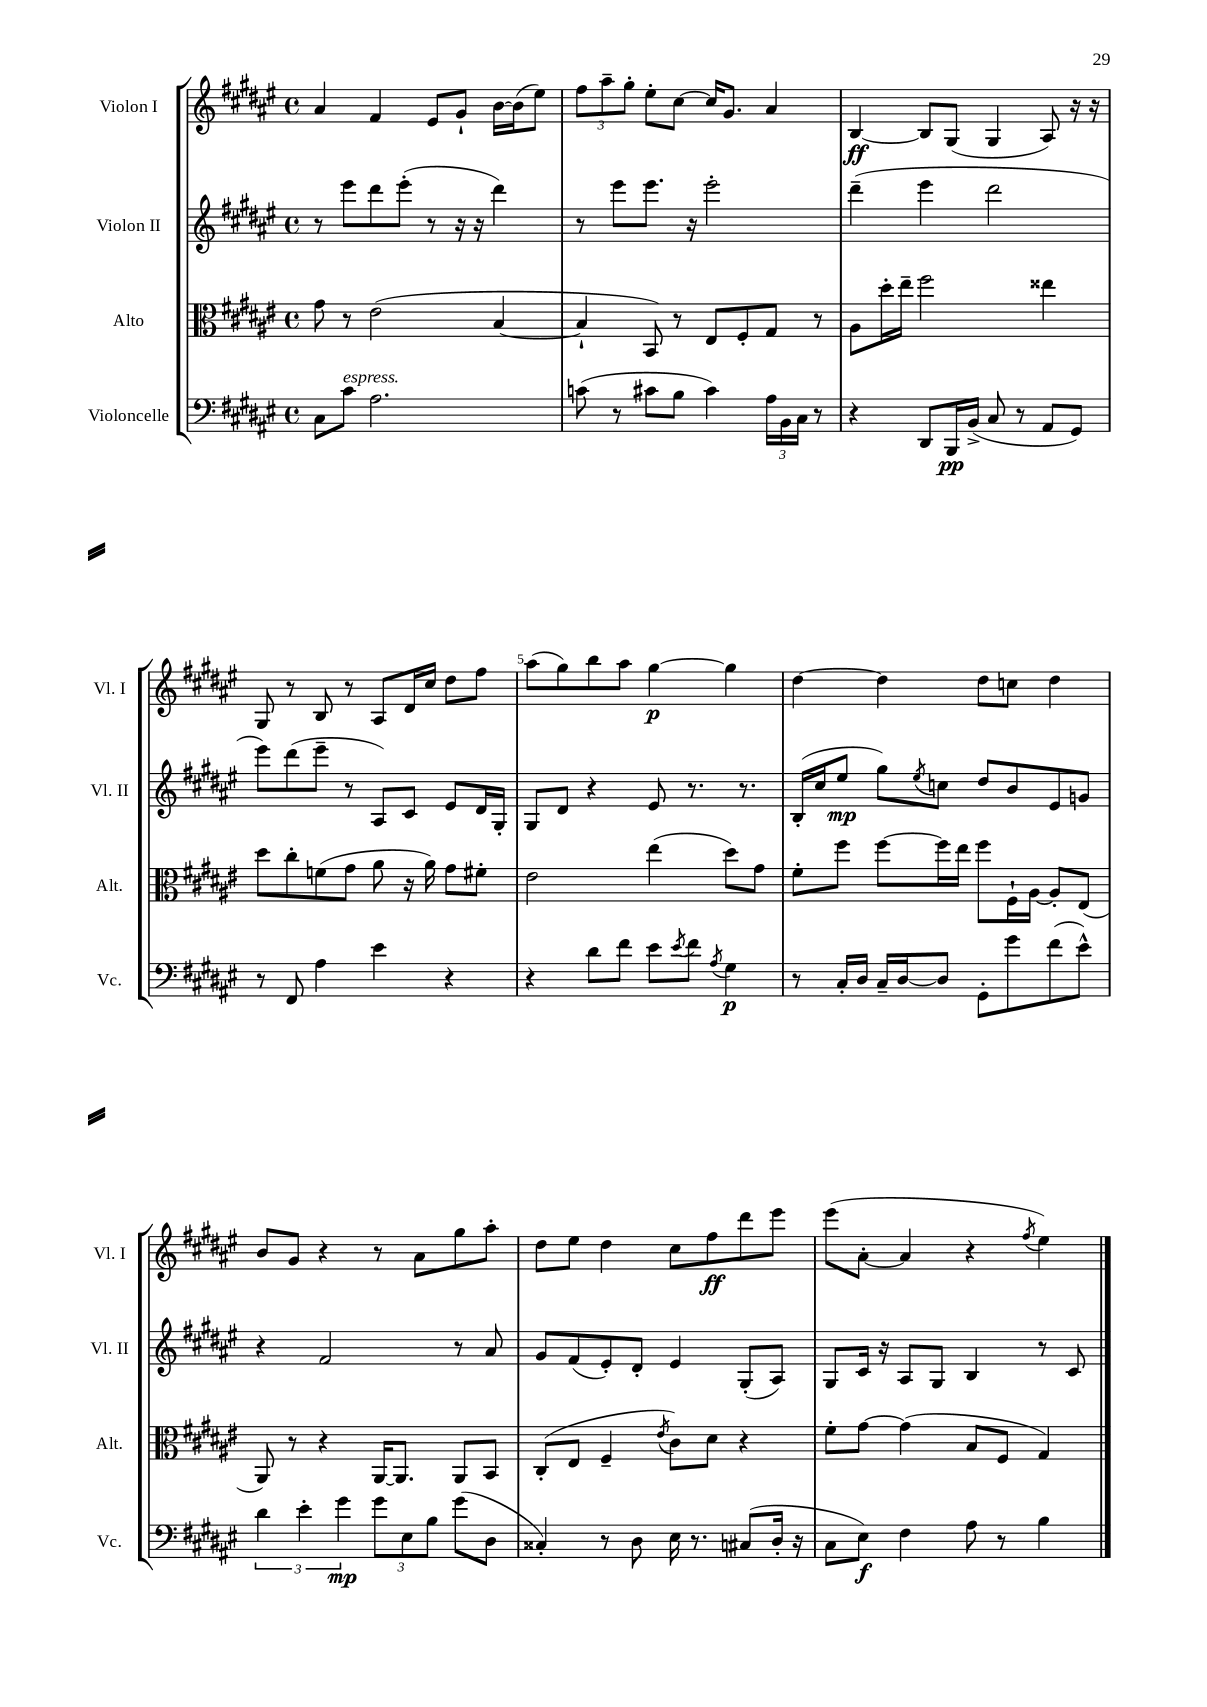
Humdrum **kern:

**kern	**kern	**kern	**kern
*staff4	*staff3	*staff2	*staff1
*clefF4	*clefC3	*clefG2	*clefG2
*k[f#c#g#d#a#e#]	*k[f#c#g#d#a#e#]	*k[f#c#g#d#a#e#]	*k[f#c#g#d#a#e#]
*M4/4	*M4/4	*M4/4	*M4/4
*met(c)	*met(c)	*met(c)	*met(c)
8C#	8g#	8r	4a#
8c#	8r	8eee#	.
2.A#	(2e#	8ddd#	4f#
.	.	(8eee#'	.
.	.	8r	8e#
.	.	16r	8g#`
.	.	16r	.
.	[4B	4ddd#)	[16b
.	.	.	(16b]
.	.	.	8ee#)
=	=	=	=
(8c	4B`]	8r	12ff#
.	.	.	12aa#~
8r	.	8eee#	.
.	.	.	12gg#'
8c#	8BB)	8.eee#	8ee#'
8B	8r	.	[8cc#
.	.	16r	.
4c#)	8E#	2eee#'	16cc#]
.	.	.	8.g#
.	8F#'	.	.
24A#	8G#	.	4a#
24BB	.	.	.
24C#	.	.	.
8r	8r	.	.
=	=	=	=
4r	8A#	(4ddd#~	[4B
.	16dd#'	.	.
.	16ee#~	.	.
8DD#	2ff#	4eee#	8B]
16BBB	.	.	(8G#
(16BB^	.	.	.
8C#	.	2ddd#	4G#
8r	.	.	.
8AA#	4ee##	.	8A#)
8GG#)	.	.	16r
.	.	.	16r
=	=	=	=
8r	8dd#	8eee#)	8G#
8FF#	8cc#'	(8ddd#	8r
4A#	(8f	8eee#~	8B
.	8g#	8r	8r
4e#	8a#	8A#)	8A#
.	16r	8c#	16d#
.	16a#)	.	16cc#
4r	8g#	8e#	8dd#
.	8f#'	16d#	8ff#
.	.	16G#'	.
=	=	=	=
4r	2e#	8G#	(8aa#
.	.	8d#	8gg#)
8d#	.	4r	8bb
8f#	.	.	8aa#
8e#	(4ee#	8e#	[4gg#
8qe#	.	.	.
8f#	.	8.r	.
8qA#	.	.	.
4G#	8dd#)	.	4gg#]
.	.	8.r	.
.	8g#	.	.
=	=	=	=
8r	8f#'	(16B'	[4dd#
.	.	16cc#	.
16C#'	8ff#	8ee#	.
16D#	.	.	.
16C#~	[8ff#	8gg#)	4dd#]
[16D#	.	.	.
.	.	8qee#	.
8D#]	16ff#]	8cc	.
.	16ee#	.	.
8GG#'	8ff#	8dd#	8dd#
8g#	16F#`	8b	8cc
.	[16A#	.	.
(8f#	8A#']	8e#	4dd#
8e#^^)	(8E#	8g	.
=	=	=	=
6d#	8AA#)	4r	8b
.	8r	.	8g#
6e#'	.	.	.
.	4r	2f#	4r
6g#	.	.	.
12g#	[16AA#	.	8r
.	8.AA#]	.	.
12E#	.	.	.
.	.	.	8a#
12B	.	.	.
(8g#	8AA#	8r	8gg#
8D#	8BB	8a#	8aa#'
=	=	=	=
4C##')	(8C#'	8g#	8dd#
.	8E#	(8f#	8ee#
8r	4F#~	8e#')	4dd#
8D#	.	8d#'	.
.	8qe#	.	.
16E#	8c#)	4e#	8cc#
8.r	.	.	.
.	8d#	.	8ff#
(8C#	4r	(8G#'	8ddd#
16D#'	.	8A#)	8eee#
16r	.	.	.
=	=	=	=
8C#	8f#'	8G#	(8eee#
8E#)	[8g#	16c#	[8a#'
.	.	16r	.
4F#	(4g#]	8A#	4a#]
.	.	8G#	.
8A#	8B	4B	4r
8r	8F#	.	.
.	.	.	8qff#
4B	4G#)	8r	4ee#)
.	.	8c#	.
==	==	==	==
*-	*-	*-	*-
